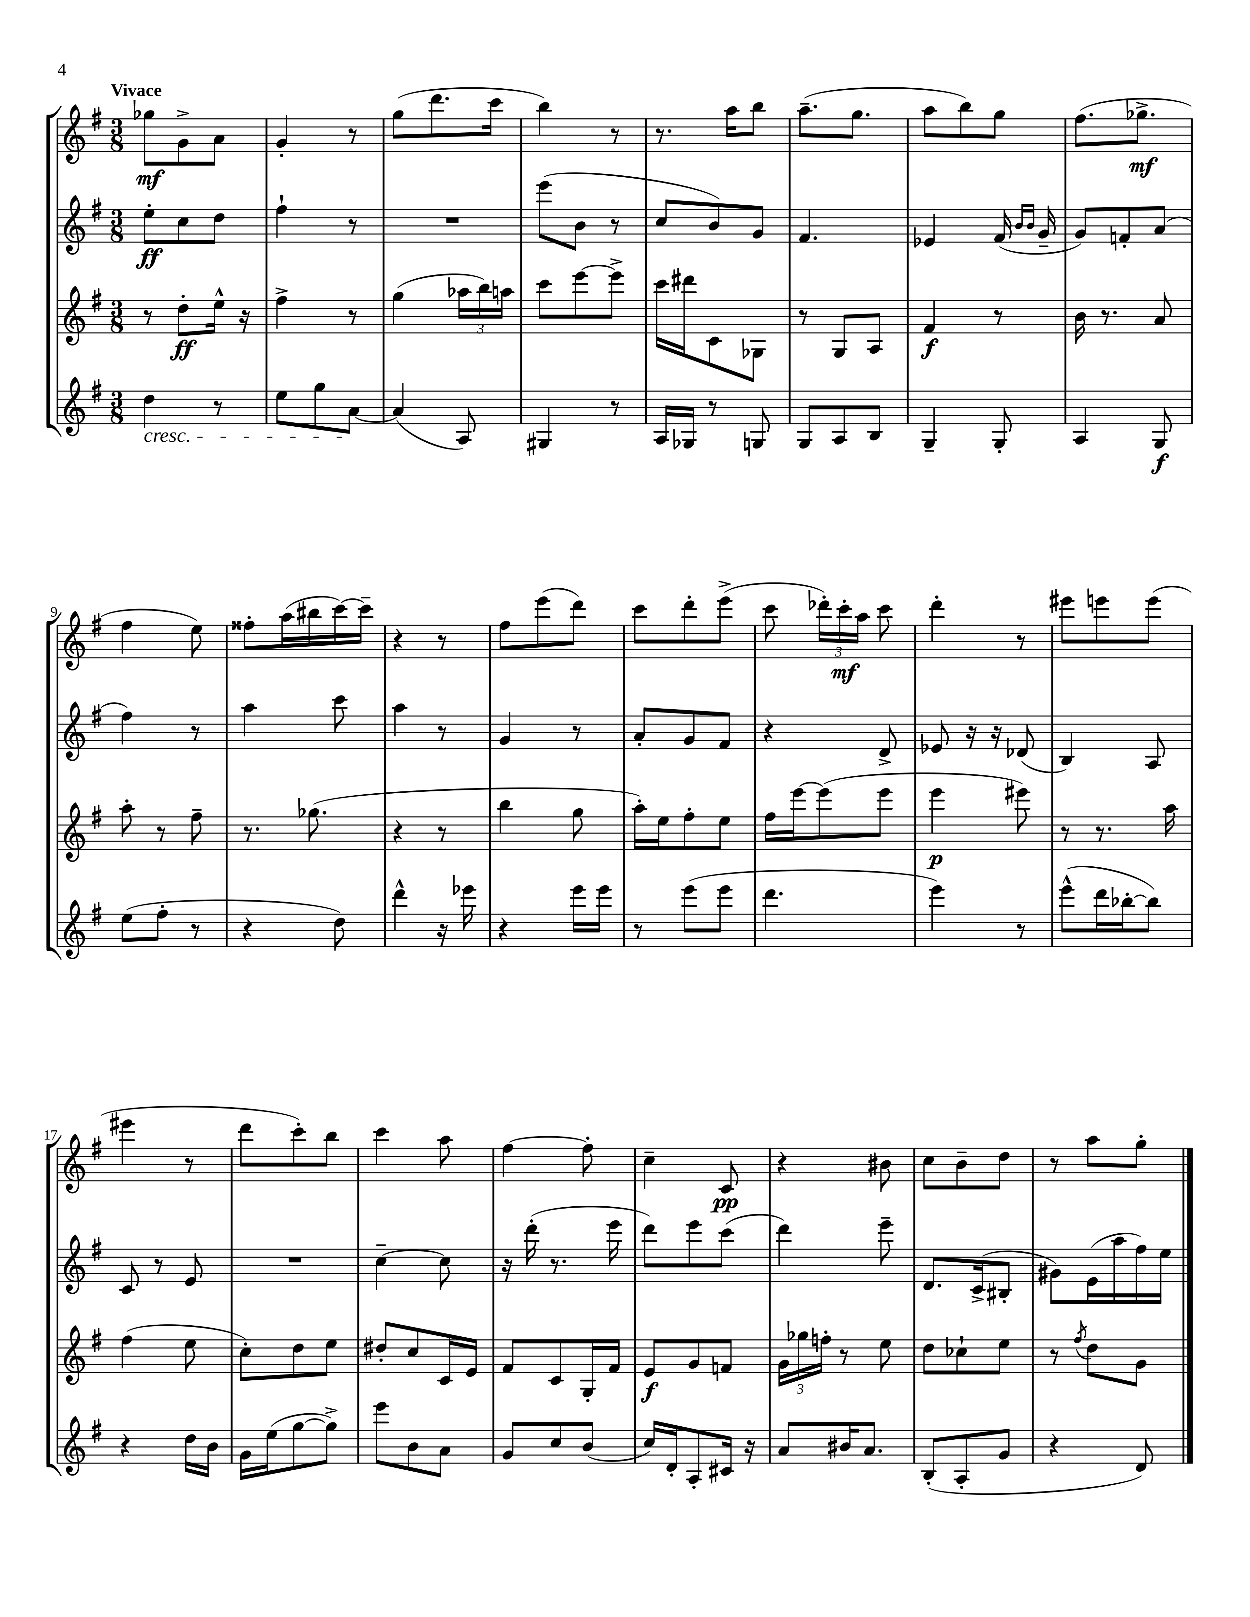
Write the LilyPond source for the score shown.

<<
\new StaffGroup <<
\new Staff = "s0" {
    \clef treble \key g \major \numericTimeSignature \time 3/8 \tempo "Vivace"
    \autoBeamOff ges''8[\mf g'8-> a'8] |
    g'4-. r8 |
    g''8[( d'''8. c'''16] |
    b''4) r8 |
    r8. a''16[ b''8] |
    a''8.[--( g''8.] |
    a''8[ b''8) g''8] |
    fis''8.[( ges''8.]->\mf |
    fis''4 e''8) |
    fisis''8[-. a''16( bis''16 c'''16~) c'''16]-- |
    r4 r8 |
    fis''8[ e'''8( d'''8]) |
    c'''8[ d'''8-. e'''8]->( |
    c'''8 \tuplet 3/2 { des'''16[-.) c'''16-.\mf a''16] } c'''8 |
    d'''4-. r8 |
    eis'''8[ e'''8 e'''8]( |
    eis'''4 r8 |
    d'''8[ c'''8-.) b''8] |
    c'''4 a''8 |
    fis''4~ fis''8-. |
    c''4-- c'8\pp |
    r4 bis'8 |
    c''8[ b'8-- d''8] |
    r8 a''8[ g''8]-. \bar "|." |
}
\new Staff = "s1" {
    \clef treble \key g \major \numericTimeSignature \time 3/8
    \autoBeamOff e''8[-.\ff c''8 d''8] |
    fis''4-! r8 |
    R4. |
    e'''8[( b'8] r8 |
    c''8[ b'8) g'8] |
    fis'4. |
    ees'4 fis'16( \grace { b'16[ b'16] } g'16-- |
    g'8[) f'8-. a'8]( |
    fis''4) r8 |
    a''4 c'''8 |
    a''4 r8 |
    g'4 r8 |
    a'8[-. g'8 fis'8] |
    r4 d'8-> |
    ees'8 r16 r16 des'8( |
    b4) a8 |
    c'8 r8 e'8 |
    R4. |
    c''4~-- c''8 |
    r16 d'''16-.( r8. e'''16 |
    d'''8[) e'''8 c'''8]( |
    d'''4) e'''8-- |
    d'8.[ c'16->( bis8]-. |
    gis'8[) e'16( a''16 fis''16) e''16] \bar "|." |
}
\new Staff = "s2" {
    \clef treble \key g \major \numericTimeSignature \time 3/8
    \autoBeamOff r8 d''8[-.\ff e''16]-^ r16 |
    fis''4-> r8 |
    g''4( \tuplet 3/2 { aes''16[ b''16) a''16] } |
    c'''8[ e'''8~ e'''8]-> |
    c'''16[ dis'''16 c'8 ges8] |
    r8 g8[ a8] |
    fis'4\f r8 |
    b'16 r8. a'8 |
    a''8-. r8 fis''8-- |
    r8. ges''8.( |
    r4 r8 |
    b''4 g''8 |
    a''16[-.) e''16 fis''8-. e''8] |
    fis''16[ e'''16~ e'''8( e'''8] |
    e'''4\p eis'''8) |
    r8 r8. a''16 |
    fis''4( e''8 |
    c''8[-.) d''8 e''8] |
    dis''8[-. c''8 c'16 e'16] |
    fis'8[ c'8 g16-. fis'16] |
    e'8[\f g'8 f'8] |
    \tuplet 3/2 { g'16[ ges''16 f''16]-. } r8 e''8 |
    d''8[ ces''8-! e''8] |
    r8 \acciaccatura { fis''8 } d''8[ g'8] \bar "|." |
}
\new Staff = "s3" {
    \clef treble \key g \major \numericTimeSignature \time 3/8
    \autoBeamOff d''4\cresc r8 |
    e''8[ g''8 a'8]~\! |
    a'4( a8) |
    gis4 r8 |
    a16[ ges16] r8 g8 |
    g8[ a8 b8] |
    g4-- g8-. |
    a4 g8\f |
    e''8[( fis''8]-. r8 |
    r4 d''8) |
    d'''4-^ r16 ees'''16 |
    r4 e'''16[ e'''16] |
    r8 e'''8[( e'''8] |
    d'''4. |
    e'''4) r8 |
    e'''8[-^( d'''16 bes''16~-. bes''8]) |
    r4 d''16[ b'16] |
    g'16[ e''16( g''8~ g''8]->) |
    e'''8[ b'8 a'8] |
    g'8[ c''8 b'8]( |
    c''16[) d'16-. a8-. cis'16] r16 |
    a'8[ bis'16 a'8.] |
    b8[-.( a8-. g'8] |
    r4 d'8) \bar "|." |
}
>>
>>
